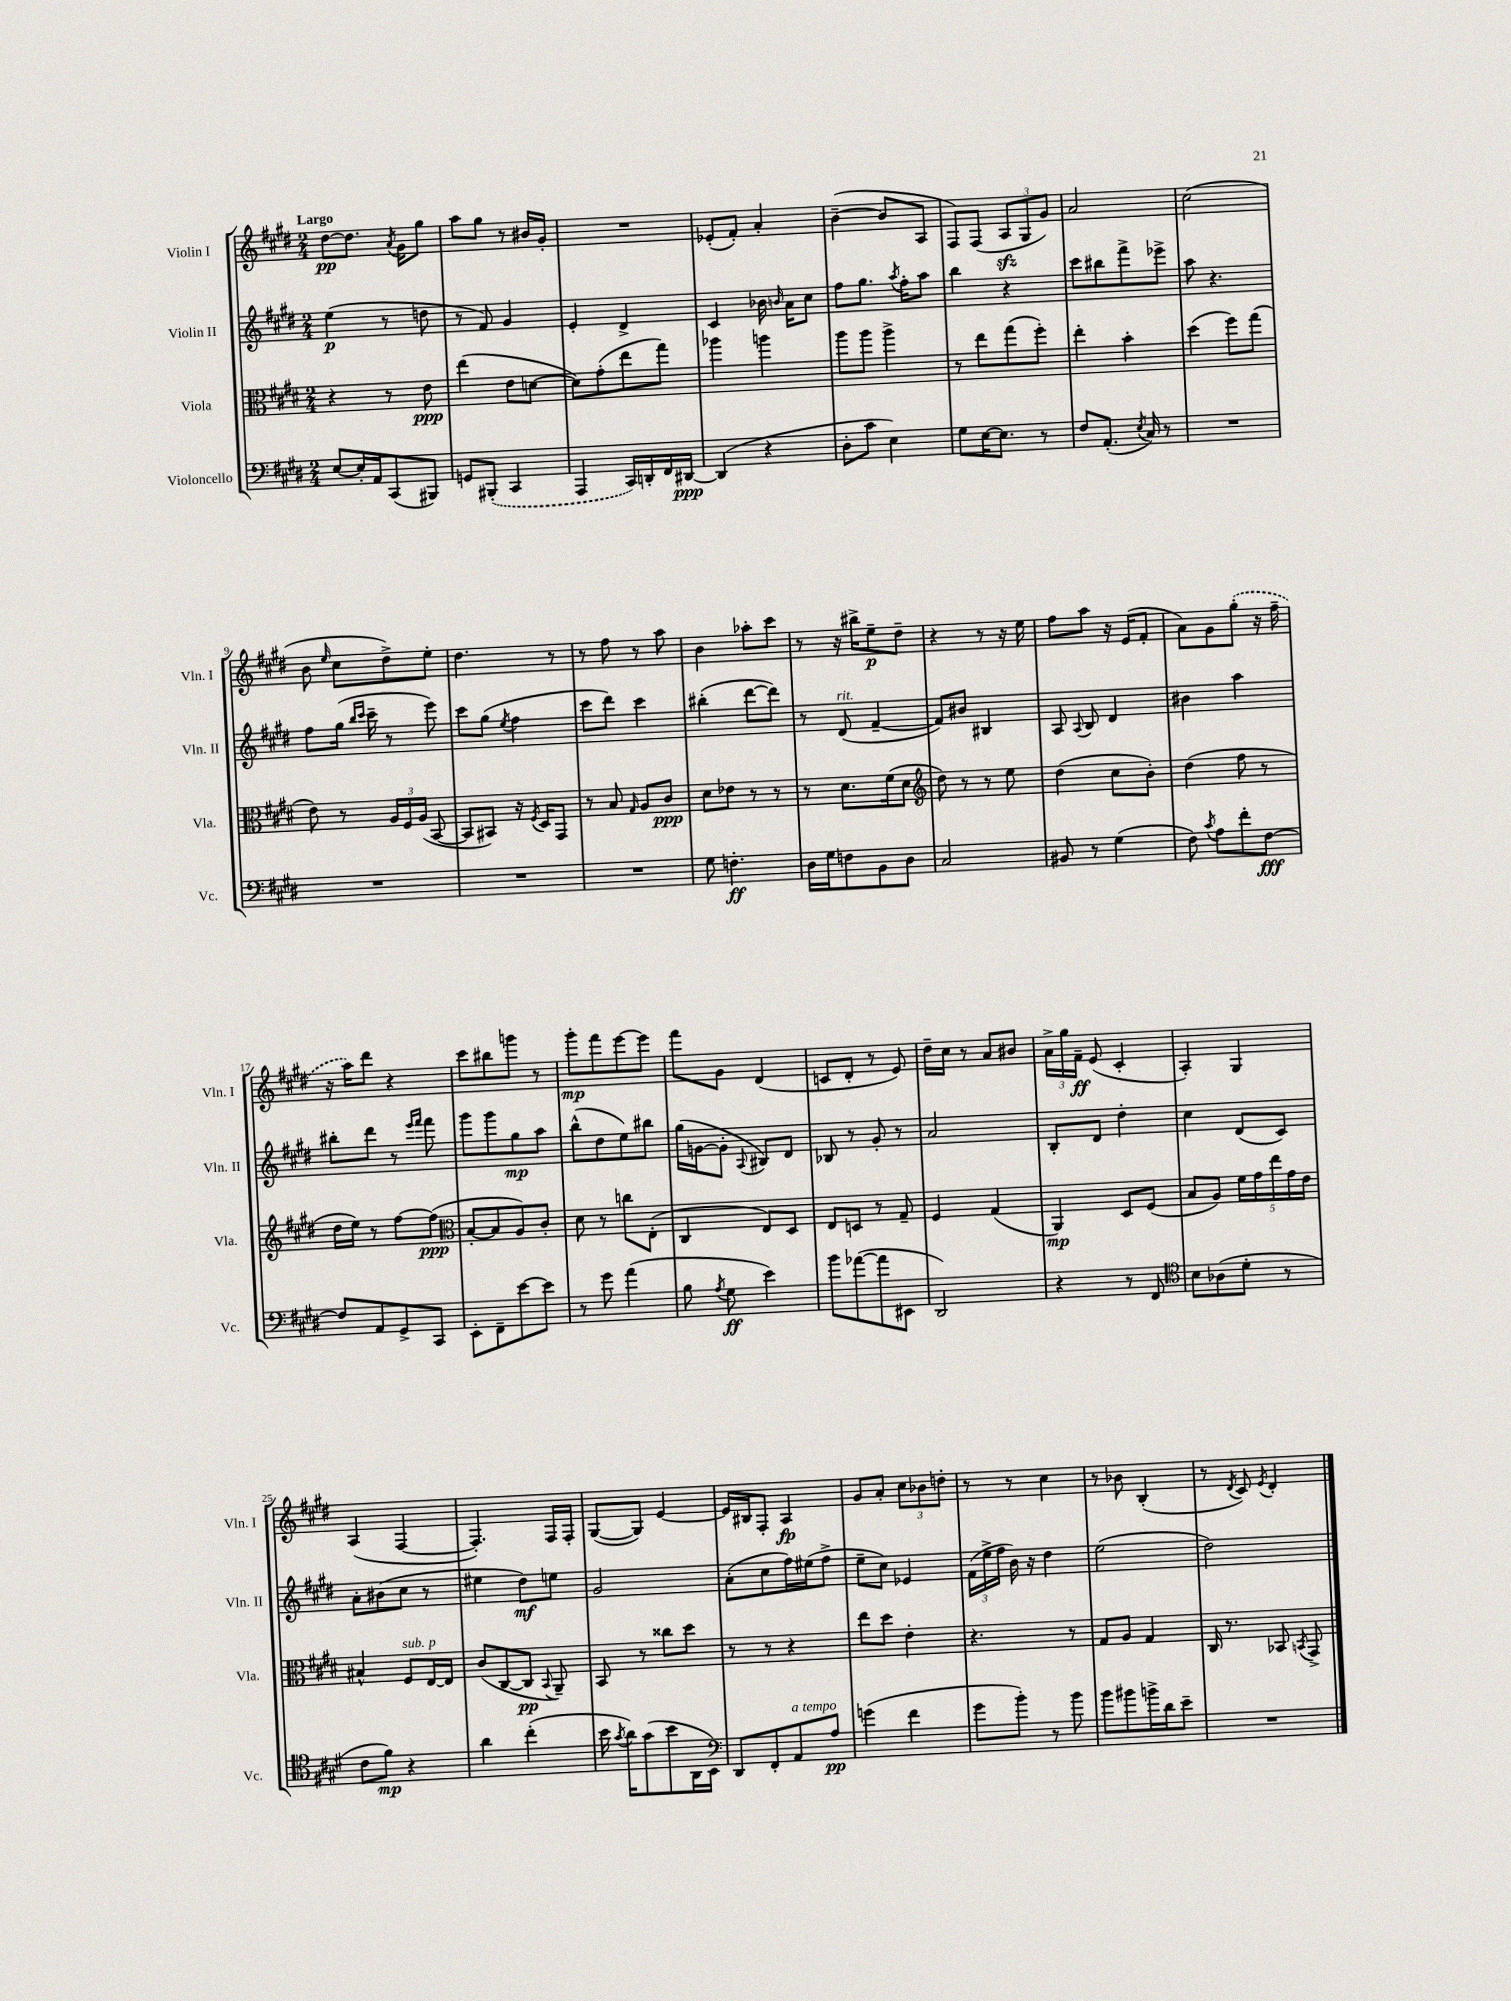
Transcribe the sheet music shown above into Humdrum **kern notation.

**kern	**dynam	**kern	**dynam	**kern	**dynam	**kern	**dynam
*part4	*part4	*part3	*part3	*part2	*part2	*part1	*part1
*staff4	*staff4	*staff3	*staff3	*staff2	*staff2	*staff1	*staff1
*I"Violoncello	*	*I"Viola	*	*I"Violin II	*	*I"Violin I	*
*I'Vc.	*	*I'Vla.	*	*I'Vln. II	*	*I'Vln. I	*
*clefF4	*	*clefC3	*	*clefG2	*	*clefG2	*
*k[f#c#g#d#]	*	*k[f#c#g#d#]	*	*k[f#c#g#d#]	*	*k[f#c#g#d#]	*
*M2/4	*	*M2/4	*	*M2/4	*	*M2/4	*
=1	=1	=1	=1	=1	=1	=1	=1
!	!	!	!	!	!	!LO:TX:a:B:t=Largo	!
[8E/L	.	4r	.	(4ee\	p	[8dd#\L	pp
16E'/L]	.	.	.	.	.	8.dd#\J]	.
16AA/J	.	.	.	.	.	.	.
(8CC#/	.	8r	.	8r	.	.	.
.	.	.	.	.	.	8qa/	.
.	.	.	.	.	.	16g#\KL	.
8BBB#X/J)	.	8e\	ppp	8ddn\	.	8gg#\J	.
=2	=2	=2	=2	=2	=2	=2	=2
8GGn/L	.	(4ee\	.	8r	.	8aa\L	.
(8BBB#X'/J	.	.	.	8f#/)	.	8gg#\J	.
4CC#/	.	8e\L	.	4g#/	.	8r	.
.	.	[8dn\J	.	.	.	16b#X/LL	.
.	.	.	.	.	.	16g#'/JJ	.
=3	=3	=3	=3	=3	=3	=3	=3
4AAA/	.	8d\L])	.	4e'/	.	2r	.
.	.	(8g#'\	.	.	.	.	.
16CC#/LL)	.	8ee\	.	4d#^/	.	.	.
16DDn'/	.	.	.	.	.	.	.
16FF#/	.	8gg#\J)	.	.	.	.	.
[16DD#X/JJ	ppp	.	.	.	.	.	.
=4	=4	=4	=4	=4	=4	=4	=4
(4DD#/]	.	4aa-X\	.	4c#/	.	(8e-X'/L	.
.	.	.	.	.	.	8f#'/J)	.
4r	.	4aan\	.	16b-X\	.	4a'/	.
.	.	.	.	16qqbn/	.	.	.
.	.	.	.	16a\KL	.	.	.
.	.	.	.	8cc#\J	.	.	.
=5	=5	=5	=5	=5	=5	=5	=5
8D#'\L	.	8aa\L	.	8ff#\L	.	([4b~\	.
8c#\J	.	8aa\J	.	8.gg#\J	.	.	.
4E\)	.	4aa^\	.	.	.	8b/L]	.
.	.	.	.	8qaa/	.	.	.
.	.	.	.	16ff#'\KL	.	.	.
.	.	.	.	8aa\J	.	8A/J	.
=6	=6	=6	=6	=6	=6	=6	=6
8G#\L	.	8r	.	4bb\	.	8F#/L)	.
[16E\K	.	8ee\L	.	.	.	(8F#/J	.
8.E\J]	.	.	.	.	.	.	.
.	.	(8gg#\	.	4r	.	12Azz/L	.
.	.	.	.	.	.	12G#/	.
8r	.	8ff#'\J)	.	.	.	.	.
.	.	.	.	.	.	12g#/J)	.
=7	=7	=7	=7	=7	=7	=7	=7
8F#/L	.	4ee'\	.	8ccc#\L	.	2a/	.
(8.AA'/J	.	.	.	8bb#X\	.	.	.
.	.	4b'\	.	8fff#^\	.	.	.
8qE/	.	.	.	.	.	.	.
16C#/)	.	.	.	.	.	.	.
8r	.	.	.	8eee-X^\J	.	.	.
=8	=8	=8	=8	=8	=8	=8	=8
2r	.	(4dd#\	.	8aa\	.	(2cc#\	.
.	.	.	.	4.r	.	.	.
.	.	8ff#\L)	.	.	.	.	.
.	.	(8gg#\J	.	.	.	.	.
!!LO:LB:g=z
=9	=9	=9	=9	=9	=9	=9	=9
2r	.	8e\)	.	8ff#\L	.	8b\	.
.	.	.	.	.	.	16qqee/	.
.	.	8r	.	(16gg#\Jk	.	8cc#\L	.
.	.	.	.	16qqbb/LL	.	.	.
.	.	.	.	16qqccc#/JJ	.	.	.
.	.	.	.	16ccc#~\	.	.	.
.	.	24A/LL	.	8r	.	8dd#^\)	.
.	.	24F#/	.	.	.	.	.
.	.	(24A/JJ	.	.	.	.	.
.	.	[8BB/	.	8eee\)	.	8ee'\J	.
=10	=10	=10	=10	=10	=10	=10	=10
2r	.	8BB/L]	.	8ccc#\L	.	4.dd#\	.
.	.	8BB#X/J)	.	(8gg#\J	.	.	.
.	.	.	.	8qee/	.	.	.
.	.	16r	.	4ff#\	.	.	.
.	.	8qF#/	.	.	.	.	.
.	.	16D#/KL	.	.	.	.	.
.	.	8GG#/J	.	.	.	8r	.
=11	=11	=11	=11	=11	=11	=11	=11
2r	.	8r	.	8ccc#\L	.	8r	.
.	.	8B/	.	8ddd#\J)	.	8ff#\	.
.	.	16qqG#/	.	.	.	.	.
.	.	8A/L	.	4ccc#\	.	8r	.
.	.	8c#/J	ppp	.	.	8aa\	.
=12	=12	=12	=12	=12	=12	=12	=12
8G#\	.	8d#\L	.	(4bb#X'\	.	4b\	.
4.Fn'\	ff	8e-X\J	.	.	.	.	.
.	.	8r	.	[8ddd#\L	.	8aa-X'\L	.
.	.	8r	.	8ddd#\J])	.	8ccc#\J	.
=13	=13	=13	=13	=13	=13	=13	=13
16D#\LL	.	8r	.	8r	.	8r	.
16G#\J	.	.	.	.	.	.	.
!	!	!	!	!LO:TX:a:i:t=rit.	!	!	!
8Fn\	.	8.d#\L	.	(8d#/	.	16r	.
.	.	.	.	.	.	16bb#X^\KL	.
8BB\	.	.	.	[4f#~/	.	8ee~\	p
.	.	(16f#\k	.	.	.	.	.
8D#\J	.	8d#\J	.	.	.	8dd#~\J	.
=14	=14	=14	=14	=14	=14	=14	=14
*	*	*clefG2	*	*	*	*	*
2C#/	.	8dd#\)	.	8f#/L])	.	4r	.
.	.	8r	.	8b#X/J	.	.	.
.	.	8r	.	4B#X/	.	8r	.
.	.	8ee\	.	.	.	16r	.
.	.	.	.	.	.	16ee\	.
=15	=15	=15	=15	=15	=15	=15	=15
8BB#X/	.	(4dd#\	.	8A/	.	8ff#\L	.
.	.	.	.	8qqA/	.	.	.
8r	.	.	.	8B/	.	8aa\J	.
(4G#\	.	8cc#\L	.	4d#/	.	16r	.
.	.	.	.	.	.	(16e/KL	.
.	.	8b'\J)	.	.	.	8f#'/J	.
=16	=16	=16	=16	=16	=16	=16	=16
8F#\)	.	(4dd#\	.	4b#X\	.	8a\L)	.
8qc#/	.	.	.	.	.	.	.
8A\L	.	.	.	.	.	8g#\	.
8f#'\	.	8ff#\	.	4aa\	.	(8gg#'\J	.
[8F#\J	fff	8r	.	.	.	16r	.
.	.	.	.	.	.	16ff#~\	.
!!LO:LB:g=z
=17	=17	=17	=17	=17	=17	=17	=17
8F#/L]	.	16dd#\LL	.	8bb#X'\L	.	16r	.
.	.	16ee\JJ)	.	.	.	16aa\KL)	.
8AA/	.	8r	.	8ddd#\J	.	8ddd#\J	.
8GG#^/	.	[8ff#\L	.	8r	.	4r	.
.	.	.	.	16qqeee/LL	.	.	.
.	.	.	.	16qqfff#/JJ	.	.	.
8CC#/J	.	(8ff#\J]	ppp	8fff#\	.	.	.
=18	=18	=18	=18	=18	=18	=18	=18
*	*	*clefC3	*	*	*	*	*
8EE'\L	.	[8B'/L	.	8ggg#\L	.	8ccc#\L	.
8FF#~\	.	8B/]	.	8ggg#\	.	8bb#X\	.
[8e\	.	8A/)	.	8gg#\	mp	8gggn\J	.
8e\J]	.	8c#'/J	.	8aa\J	.	8r	.
=19	=19	=19	=19	=19	=19	=19	=19
8r	.	8d#\	.	(8bb^^\L	.	8ggg#'\L	mp
8g#\	.	8r	.	8dd#\	.	8fff#\	.
(4a\	.	8ccn\L	.	8ee\)	.	[8eee\	.
.	.	(8E'\J	.	8bb#X\J	.	8eee\J]	.
=20	=20	=20	=20	=20	=20	=20	=20
8B\	.	4C#/	.	(16gg#\LL	.	8fff#\L	.
.	.	.	.	[16gn\J	.	.	.
8qA/	.	.	.	.	.	.	.
8G#\	ff	.	.	8g'\J]	.	8g#\J	.
.	.	.	.	8qqA/	.	.	.
4e\)	.	8E/L)	.	8B#X/L)	.	(4d#/	.
.	.	8D#/J	.	8d#/J	.	.	.
=21	=21	=21	=21	=21	=21	=21	=21
8b\L	.	8E/L	.	8B-X/	.	8cn/L	.
([8a-X\	.	8Dn/J	.	8r	.	8d#'/J	.
8a-\]	.	8r	.	8g#'/	.	8r	.
8EE#X\J	.	8G#~/	.	8r	.	8e/)	.
=22	=22	=22	=22	=22	=22	=22	=22
2DD#/)	.	4F#/	.	2a/	.	16dd#~\LL	.
.	.	.	.	.	.	16cc#\JJ	.
.	.	.	.	.	.	8r	.
.	.	(4G#/	.	.	.	8a/L	.
.	.	.	.	.	.	8b#X/J	.
=23	=23	=23	=23	=23	=23	=23	=23
4r	.	4AA/)	mp	8B'/L	.	24a^\LL	.
.	.	.	.	.	.	24gg#\	.
.	.	.	.	.	.	24f#~\JJ	ff
.	.	.	.	8d#/J	.	(8e/	.
8r	.	8D#/L	.	4dd#'\	.	4c#'/	.
8FF#/	.	(8F#/J	.	.	.	.	.
=24	=24	=24	=24	=24	=24	=24	=24
*clefC4	*	*	*	*	*	*	*
8B\L	.	8B/L	.	4cc#\	.	4A'/)	.
(8A-X\	.	8A/J)	.	.	.	.	.
8d#'\J	.	20f#\LL	.	(8d#/L	.	4G#/	.
.	.	20g#\	.	.	.	.	.
.	.	20ee\	.	.	.	.	.
8r	.	.	.	8c#/J)	.	.	.
.	.	20g#\	.	.	.	.	.
.	.	20e\JJ	.	.	.	.	.
!!LO:LB:g=z
=25	=25	=25	=25	=25	=25	=25	=25
8c#\L	.	4B#X^^/	.	8a'\L	.	(4A/	.
8f#\J)	mp	.	.	(8b#X\	.	.	.
!	!	!LO:TX:a:i:t=sub. p	!	!	!	!	!
4r	.	8F#/L	.	8cc#\J	.	[4F#/	.
.	.	[16E/L	.	8r	.	.	.
.	.	16E/JJ]	.	.	.	.	.
=26	=26	=26	=26	=26	=26	=26	=26
4a\	.	(8c#/L	.	4ee#X\	.	4.F#'/])	.
.	.	[8C#/	.	.	.	.	.
(4cc#'\	.	8C#/J]	pp	8dd#\L)	mf	.	.
.	.	8qqBB/	.	.	.	.	.
.	.	8AA~/)	.	8een\J	.	16F#/LL	.
.	.	.	.	.	.	16F#'/JJ	.
=27	=27	=27	=27	=27	=27	=27	=27
16b\	.	8BB/	.	2g#/	.	([8G#/L	.
8qg#/	.	.	.	.	.	.	.
16a\KL)	.	.	.	.	.	.	.
(8g#\	.	8r	.	.	.	8G#/J])	.
8b\	.	8cc##X\L	.	.	.	[4e/	.
16AA\L	.	8dd#\J	.	.	.	.	.
16BB\JJ)	.	.	.	.	.	.	.
=28	=28	=28	=28	=28	=28	=28	=28
*clefF4	*	*	*	*	*	*	*
8DD#/L	.	8r	.	(8a'\L	.	16e/LL]	.
.	.	.	.	.	.	16B#X/J	.
8FF#'/	.	8r	.	8cc#\	.	8F#'/J	.
!LO:TX:a:i:t=a tempo	!	!	!	!	!	!	!
8AA/	.	4r	.	16ff#\L)	.	4A/	fp
.	.	.	.	(16ee#X\J	.	.	.
8A/J	pp	.	.	8ff#^\J	.	.	.
=29	=29	=29	=29	=29	=29	=29	=29
(4gn\	.	8ee\L	.	8ee~\L	.	8g#/L	.
.	.	8dd#\J	.	8cc#\J)	.	8a'/J	.
4f#\	.	4e'\	.	4e-X/	.	12cc#\L	.
.	.	.	.	.	.	12b-X\	.
.	.	.	.	.	.	12ddn'\J	.
=30	=30	=30	=30	=30	=30	=30	=30
8g#\L	.	4.r	.	(24f#\LL	.	8r	.
.	.	.	.	24ee^\	.	.	.
.	.	.	.	24ff#\JJ	.	.	.
8b'\J)	.	.	.	16b\)	.	8r	.
.	.	.	.	16r	.	.	.
8r	.	.	.	4dd#\	.	4cc#\	.
8b\	.	8r	.	.	.	.	.
=31	=31	=31	=31	=31	=31	=31	=31
8b\L	.	8G#/L	.	(2ee\	.	8r	.
8b#X\	.	8A/J	.	.	.	8b-X\	.
16bn^\L	.	4G#/	.	.	.	(4B'/	.
16d#\J	.	.	.	.	.	.	.
8e~\J	.	.	.	.	.	.	.
=32	=32	=32	=32	=32	=32	=32	=32
2r	.	16C#/	.	2dd#\)	.	8r	.
.	.	8.r	.	.	.	.	.
.	.	.	.	.	.	8qd#/	.
.	.	.	.	.	.	8c#/)	.
.	.	.	.	.	.	8qe/	.
.	.	8BB-X/	.	.	.	4d#'/	.
.	.	8qBBn/	.	.	.	.	.
.	.	8GG#^/	.	.	.	.	.
==	==	==	==	==	==	==	==
*-	*-	*-	*-	*-	*-	*-	*-
